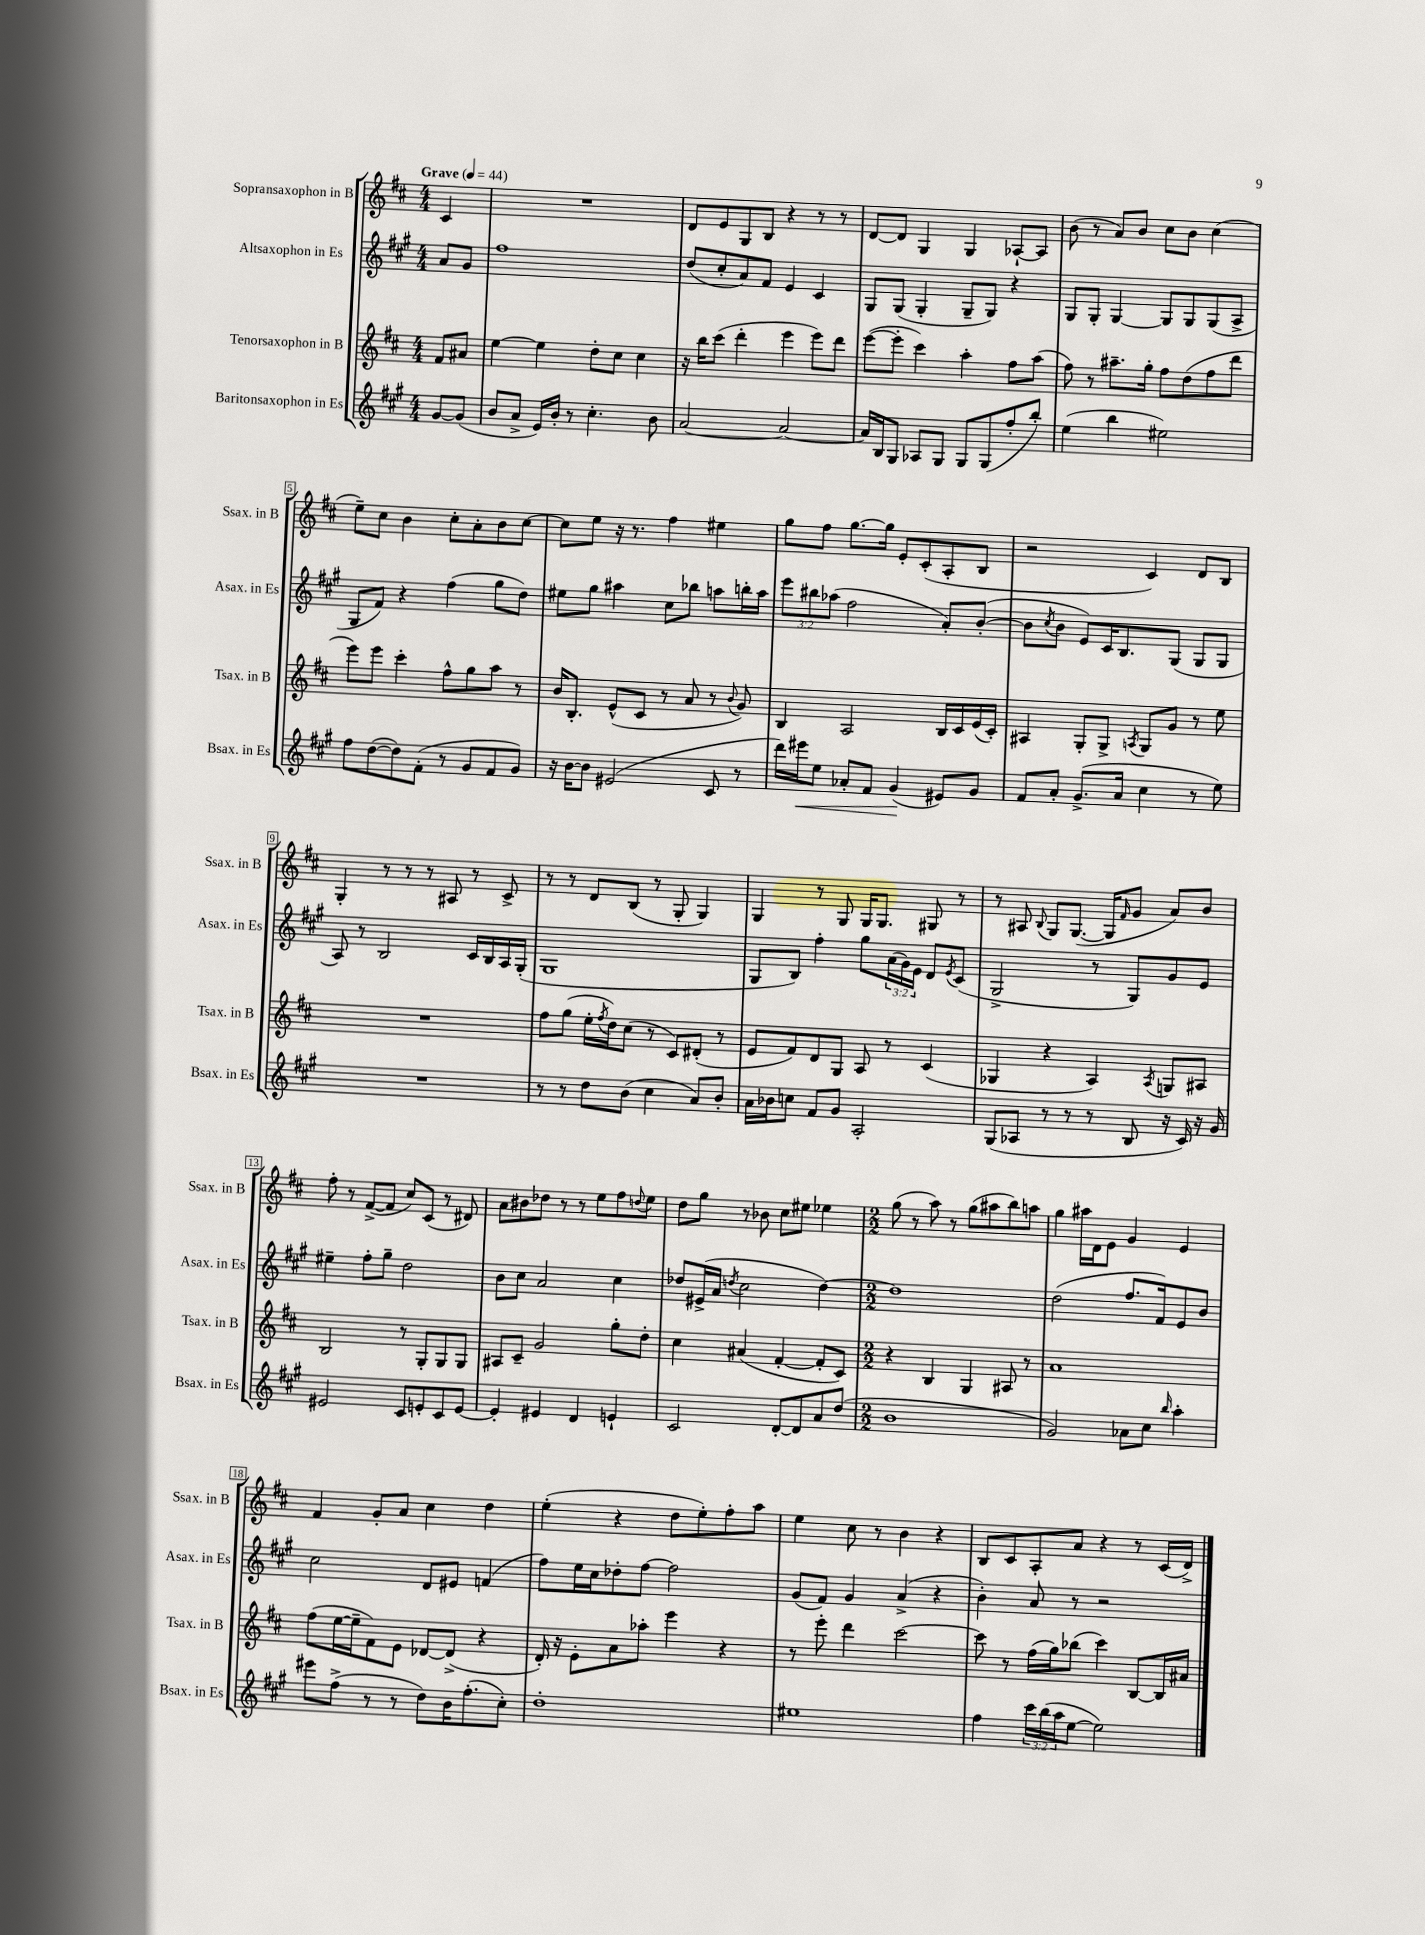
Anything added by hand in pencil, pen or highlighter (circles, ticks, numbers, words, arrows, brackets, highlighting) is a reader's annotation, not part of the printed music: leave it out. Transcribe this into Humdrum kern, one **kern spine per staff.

**kern	**dynam	**kern	**kern	**kern
*part4	*part4	*part3	*part2	*part1
*staff4	*staff4	*staff3	*staff2	*staff1
*I"Baritonsaxophon in Es	*	*I"Tenorsaxophon in B	*I"Altsaxophon in Es	*I"Sopransaxophon in B
*I'Bsax. in Es	*	*I'Tsax. in B	*I'Asax. in Es	*I'Ssax. in B
*clefG2	*	*clefG2	*clefG2	*clefG2
*k[f#c#g#]	*	*k[f#c#]	*k[f#c#g#]	*k[f#c#]
*M4/4	*	*M4/4	*M4/4	*M4/4
*MM44	*	*MM44	*MM44	*MM44
=	=	=	=	=
!	!	!	!	!LO:TX:a:B:t=Grave
[8g#/L	.	8f#/L	8a/L	4c#/
(8g#/J]	.	8a#X/J	8g#/J	.
=1	=1	=1	=1	=1
8b/L	.	[4ee\	1ff#	1r
8a^/J	.	.	.	.
16e/LL)	.	4ee\]	.	.
16b'/JJ	.	.	.	.
8r	.	.	.	.
4.cc#'\	.	8dd'\L	.	.
.	.	8cc#\J	.	.
.	.	4cc#\	.	.
8b\	.	.	.	.
=2	=2	=2	=2	=2
[2a/	.	16r	(8dd/L	8d/L
.	.	16bb\KL	.	.
.	.	(8ccc#\J	8cc#'/	8e/
.	.	4ddd'\	8a/)	8G/
.	.	.	8f#/J	8B/J
2a/_	.	4eee\	4e/	4r
.	.	8eee\L)	4c#/	8r
.	.	8ddd\J	.	8r
=3	=3	=3	=3	=3
16a/LL]	.	([8eee\L	8G#/L	[8d/L
16B/J	.	.	.	.
8G#/J	.	8eee'\J]	(8G#/J	8d/J]
8A-X/L	.	4ccc#\)	4G#'/	4G/
8G#/J	.	.	.	.
8G#/L	.	4aa'\	8G#~/L	4G/
(8G#/	.	.	8G#/J)	.
8ff#'/	.	8ff#\L	4r	[8A-X`/L
8bb'/J)	.	(8aa\J	.	8A-/J]
=4	=4	=4	=4	=4
(4ee\	.	8ff#\)	8G#/L	(8b\
.	.	8r	8G#'/J	8r
4bb\	.	8.aa#X~\L	[4G#/	8a/L)
.	.	.	.	8b/J
.	.	16gg'\Jk	.	.
2ee#X\)	.	8ff#\L	8G#/L]	8cc#\L
.	.	(8dd\	8G#/	8b\J
.	.	8ff#\	(8G#/	(4cc#\
.	.	8ddd\J	8A^/J	.
!!LO:LB:g=z
=5	=5	=5	=5	=5
8ff#\L	.	8eee\L)	8G#/L	8ee~\L)
([8dd\	.	8eee\J	8f#/J)	8cc#\J
8dd\])	.	4ccc#'\	4r	4b\
(8f#'\J	.	.	.	.
8r	.	8ff#^^\L	(4ff#\	8cc#'\L
8g#/L	.	8gg\	.	8a'\
8f#/	.	8aa\J	8gg#\L	8b\
8g#/J)	.	8r	8dd\J)	[8cc#\J
=6	=6	=6	=6	=6
16r	.	16b/KL	8ee#X\L	8cc#\L]
[16b\KL	.	8.B'/J	.	.
8b\J]	.	.	8gg#\J	8ee\J
(2e#X/	.	(8e^^/L	4aa#X\	16r
.	.	.	.	8.r
.	.	8c#/J	.	.
.	.	8r	8cc#\L	4ff#\
.	.	8a/	8bb-X\J	.
8c#/	.	8r	8aan\L	4ee#X\
.	.	8qqb/	.	.
8r	.	8g/)	16bbn'\L	.
.	.	.	16aa\JJ	.
=7	=7	=7	=7	=7
16ddd\LL)	.	4B/	12eee\L	8gg\L
!	!LO:HP:b	!	!	!
16eee#X\J	<	.	.	.
.	.	.	12bb#X\	.
8ee\J	.	.	.	8ff#\J
.	.	.	(12aa-X\J	.
8a-X'/L	.	2A/	2ff#\	[8.gg\L
8f#/J	.	.	.	.
.	.	.	.	16gg\Jk]
(4g#/	.	.	.	8e'/L
.	.	.	.	(8c#'/
8e#X/L)	[	16B/LL	8a'/L)	8A'/
.	.	16c#/	.	.
8g#/J	.	(16e/	([8b'/J	8B/J
.	.	16c#'/JJ)	.	.
=8	=8	=8	=8	=8
8f#/L	.	4A#X/	8b\L]	2r
.	.	.	8qcc#/	.
8a'/J	.	.	8b\J	.
(8.g#^/L	.	8G'/L	8e/L)	.
.	.	8G^/J	16c#/K	.
16a/Jk	.	.	8.B/	.
.	.	8qAn/	.	.
4cc#\	.	8G/L	.	4c#/)
.	.	8g/J	(8G#/J	.
8r	.	8r	8G#/L	8d/L
8ee\)	.	8ee\	8G#/J	8B/J
!!LO:LB:g=z
=9	=9	=9	=9	=9
1r	.	1r	8A/)	4G'/
.	.	.	8r	.
.	.	.	2B/	8r
.	.	.	.	8r
.	.	.	.	8r
.	.	.	.	8A#X/
.	.	.	16c#/LL	8r
.	.	.	16B/	.
.	.	.	16A/	8c#^/
.	.	.	(16G#'/JJ	.
=10	=10	=10	=10	=10
8r	.	8ff#\L	1G#	8r
8r	.	(8gg\J	.	8r
8dd\L	.	16ee'\LL	.	8d/L
.	.	8qff#/	.	.
.	.	16dd\J)	.	.
(8b\J	.	(8cc#\J	.	(8B/J
4cc#\	.	8r	.	8r
.	.	8c#/L)	.	8G'/
8a/L)	.	(8d#X'/J	.	4G/)
8b'/J	.	8r	.	.
=11	=11	=11	=11	=11
16a\LL	.	8e/L	8G#/L	4G/
16b-X\J	.	.	.	.
8ccn\J	.	8f#/)	8B/J)	.
8f#/L	.	8d/	4ff#'\	8r
8g#/J	.	8G/J	.	8G/
2A'/	.	8A/	8gg#\L	16G/KL
.	.	.	.	8.G/J
.	.	8r	(24a\L	.
.	.	.	24g#\)	.
.	.	.	24e\JJ	.
.	.	(4c#/	8d/L	8G#X/
.	.	.	8qe/	.
.	.	.	(8c#/J	8r
=12	=12	=12	=12	=12
(8G#/L	.	4G-X/	2G#^/	8r
8A-X/J	.	.	.	8A#X/
.	.	.	.	8qqB/
8r	.	4r	.	8G/L
8r	.	.	.	([8.G/J
8r	.	4A/)	8r	.
.	.	.	.	16G/KL]
.	.	.	.	16qqf#/
8B/	.	.	8G#/L)	8g/J
.	.	8qA/	.	.
16r	.	8Gn/L	8g#/	8a/L)
16c#/)	.	.	.	.
16r	.	8A#X/J	8e/J	8b/J
16g#/	.	.	.	.
!!LO:LB:g=z
=13	=13	=13	=13	=13
2e#X/	.	2B/	4ee#X~\	8ff#'\
.	.	.	.	8r
.	.	.	8ff#'\L	([8f#^/L
.	.	.	8gg#~\J	8f#/J]
8c#/L	.	8r	2dd\	8cc#/L)
8en'/	.	8G'/L	.	(8c#/J
8c#/	.	8G/	.	8r
[8e/J	.	8G/J	.	8d#X/)
=14	=14	=14	=14	=14
4e'/]	.	8A#X/L	8b\L	8a\L
.	.	8c#~/J	8cc#\J	8b#X\
4e#X/	.	2g/	2a/	8dd-X\J
.	.	.	.	8r
4d/	.	.	.	8r
.	.	.	.	8ee\L
4en`/	.	8gg'\L	4cc#\	8ff#\
.	.	.	.	8qqddn/
.	.	8dd'\J	.	8ee\J
=15	=15	=15	=15	=15
2c#/	.	4cc#\	8dd-X/L	8dd\L
.	.	.	(16e#X^/L	8gg\J
.	.	.	16a/JJ	.
.	.	.	8qddn/	.
.	.	(4a#X/	2cc#\	8r
.	.	.	.	8b-X\
[8d'/L	.	[4f#'/	.	8cc#\L
8d/]	.	.	.	8ee#X\J
8a/	.	8f#'/L]	[4dd\)	4ee-X\
(8dd/J	.	8c#/J)	.	.
=16	=16	=16	=16	=16
*M2/2	*	*M2/2	*M2/2	*M2/2
1b	.	4r	1dd]	(8gg\
.	.	.	.	8r
.	.	4B/	.	8aa\)
.	.	.	.	8r
.	.	4G/	.	(8gg\L
.	.	.	.	8aa#X\
.	.	8A#X/	.	8bb\)
.	.	8r	.	8aan\J
=17	=17	=17	=17	=17
2g#/)	.	1a	(2dd\	4gg\
.	.	.	.	16aa#X\LL
.	.	.	.	16d\J
.	.	.	.	8e\J
8a-X\L	.	.	8.ff#/L	4g/
8cc#\J	.	.	.	.
.	.	.	16f#/k)	.
16qqbb/	.	.	.	.
4aa'\	.	.	8e/	4e/
.	.	.	8b/J	.
!!LO:LB:g=z
=18	=18	=18	=18	=18
8eee#X\L	.	(8ff#\L	2cc#\	4f#/
(8ff#^\J	.	[16ee\L	.	.
.	.	16ee~\J]	.	.
8r	.	8f#\)	.	8g'/L
8r	.	8e\J	.	8a/J
8dd\L)	.	[8d-X/L	8d/L	4cc#\
16b\K	.	(8d-^/J]	8e#X/J	.
(8.ff#'\	.	.	.	.
.	.	4r	(4fn/	4dd\
8cc#'\J)	.	.	.	.
=19	=19	=19	=19	=19
1dd'	.	16d'/)	8ff#\L)	(4ee'\
.	.	16r	.	.
.	.	8e'\L	16ee\L	.
.	.	.	16cc#\J	.
.	.	8a\	8dd-X'\	4r
.	.	8aa-X'\J	[8ff#\J	.
.	.	4eee\	2ff#\]	8dd\L
.	.	.	.	8ee'\)
.	.	4r	.	8ff#'\
.	.	.	.	8aa\J
=20	=20	=20	=20	=20
1ee#X	.	8r	(8g#/L	4ee\
.	.	8eee'\	8f#/J)	.
.	.	4ddd\	4g#/	8cc#\
.	.	.	.	8r
.	.	[2ccc#\	(4a^/	4b\
.	.	.	4r	4r
=21	=21	=21	=21	=21
4ff#\	.	8ccc#\]	4b'\)	8B/L
.	.	8r	.	8c#/
24ccc#\LL	.	(16ff#\LL	8a/	8A'/
(24bb\	.	.	.	.
.	.	16gg\J)	.	.
24aa\J	.	.	.	.
[8ee\J	.	(8bb-X\J	8r	8a/J
2ee\])	.	4ccc#\)	2r	4r
.	.	[8B/L	.	8r
.	.	16B/L]	.	(16c#/LL
.	.	16a#X/JJ	.	16d^/JJ)
==	==	==	==	==
*-	*-	*-	*-	*-
